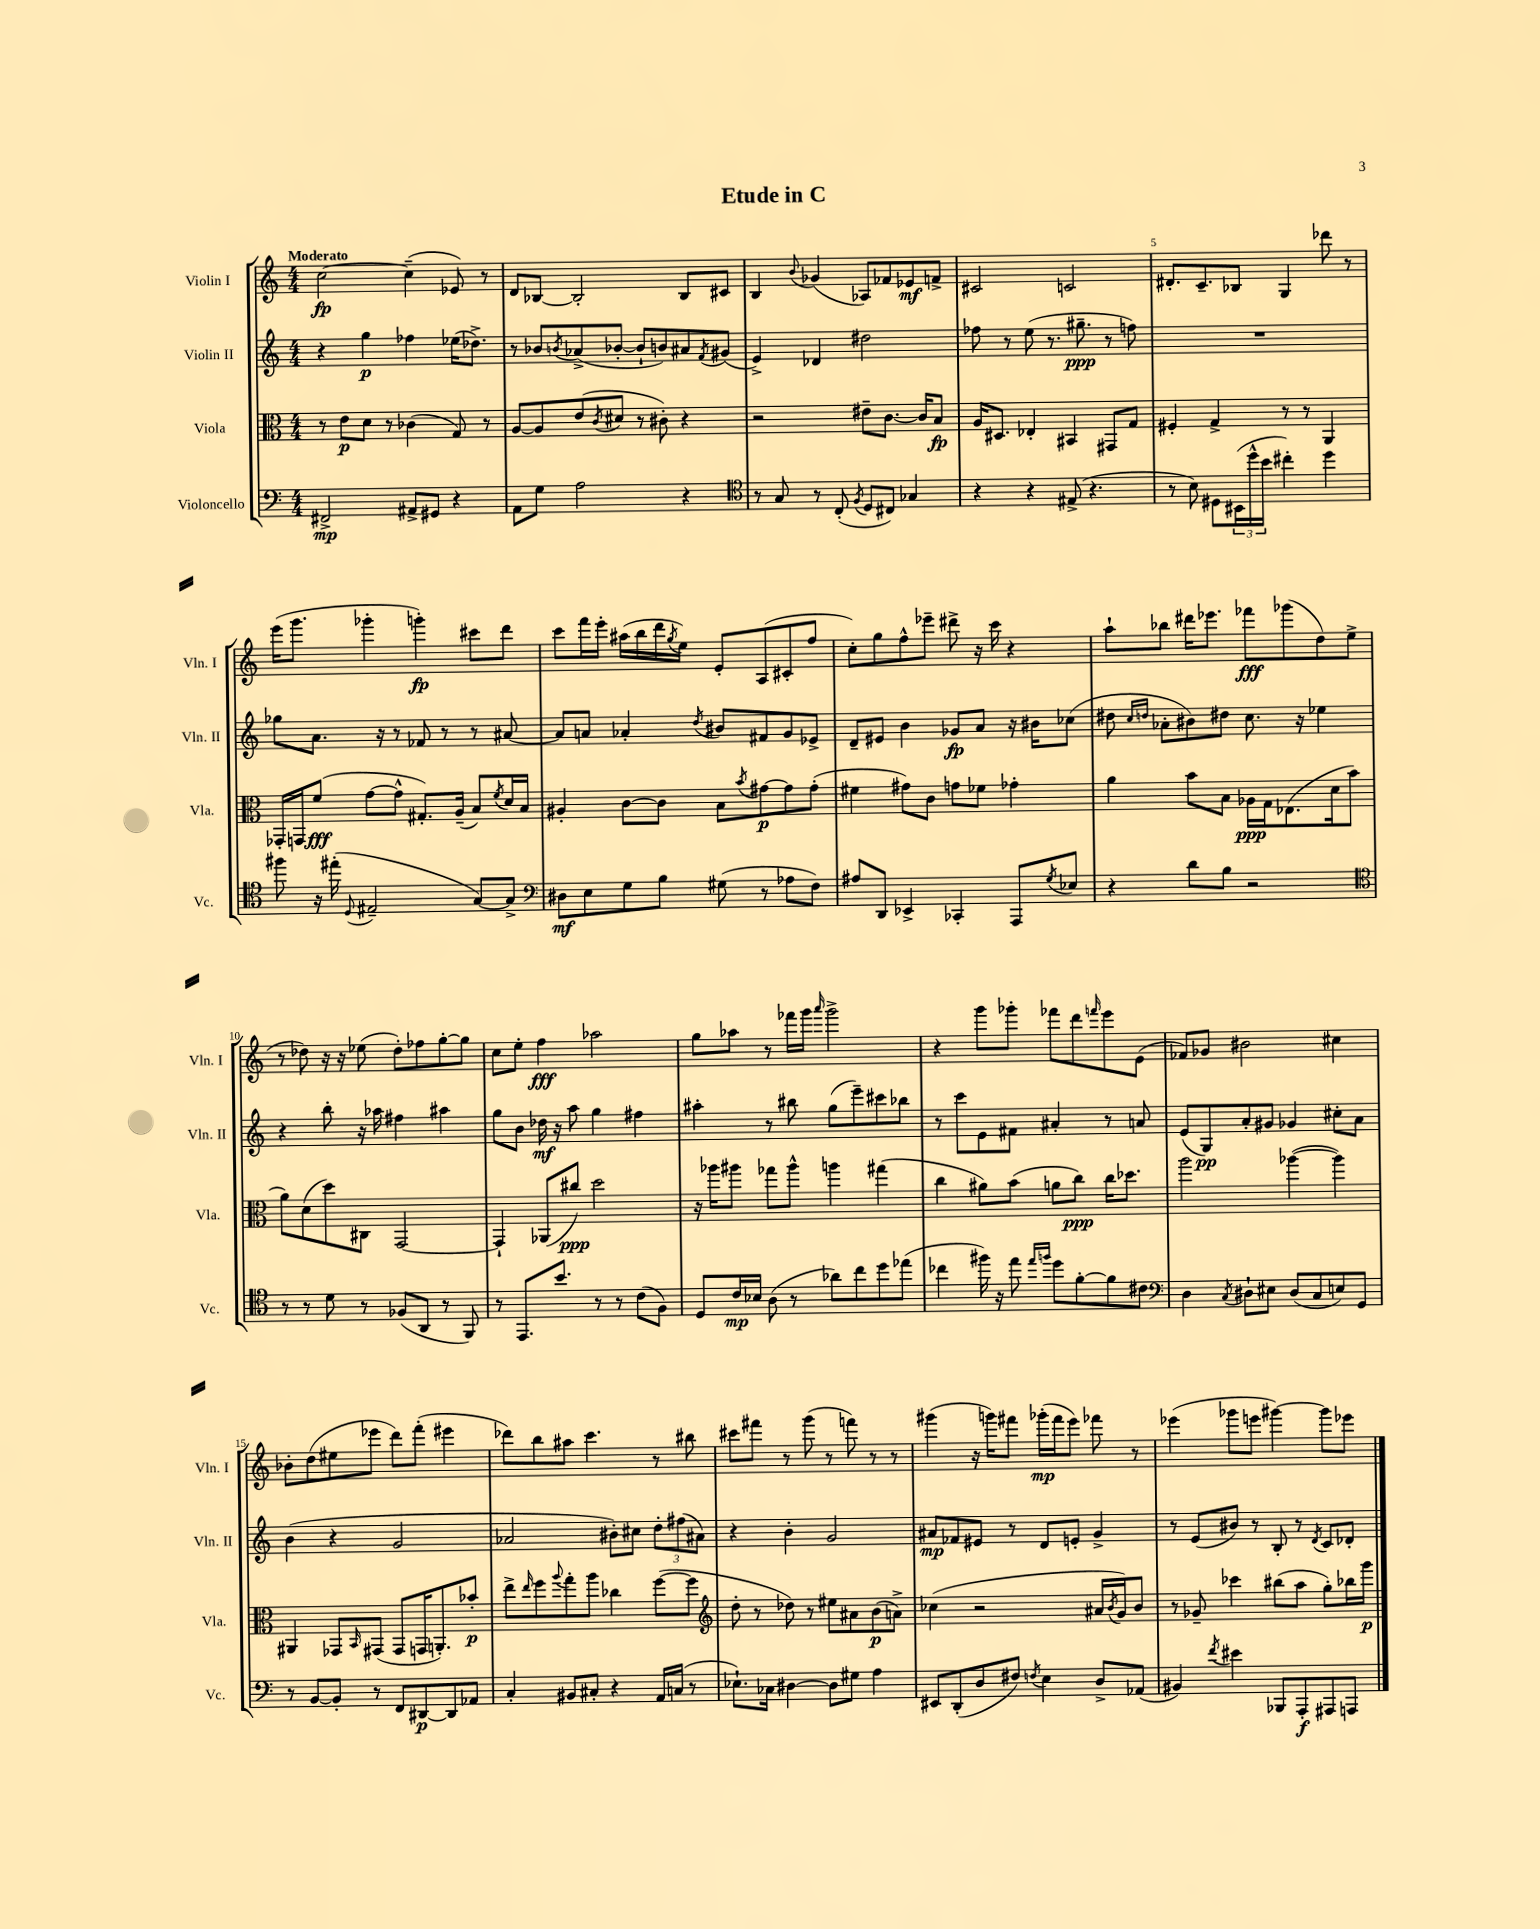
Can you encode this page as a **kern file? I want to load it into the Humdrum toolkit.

**kern	**kern	**kern	**kern
*staff4	*staff3	*staff2	*staff1
*clefF4	*clefC3	*clefG2	*clefG2
*k[]	*k[]	*k[]	*k[]
*M4/4	*M4/4	*M4/4	*M4/4
2FF#^	8r	4r	[2cc
.	8e	.	.
.	8d	4gg	.
.	8r	.	.
8AA#^	(4c-	4ff-	(4cc~]
8GG#	.	.	.
4r	8G)	(16ee-	8e-)
.	.	8.dd-^)	.
.	8r	.	8r
=	=	=	=
8AA	[8A	8r	8d
8G	8A]	8b-	[8B-
.	.	8qb	.
2A	(8e	(8a-^	2B-']
.	8qc	.	.
.	8d#	[8b-'	.
.	8r	8b-`]	.
.	8c#')	8b)	.
4r	4r	8a#	8B-
.	.	8qf	.
.	.	(8g#	8c#
=	=	=	=
*clefC4	*	*	*
8r	2r	4e^)	4B
8G	.	.	.
.	.	.	8qqb
8r	.	4d-	(4g-
(8C'	.	.	.
8qF	.	.	.
8D	8e#~	2dd#	8A-)
8C#)	[8.c	.	8f-
4G-	.	.	8e-
.	16c]	.	.
.	8B	.	8f^
=	=	=	=
4r	16A	8ff-	2c#
.	8.D#	.	.
.	.	8r	.
4r	4E-'	(8ee	.
.	.	8.r	.
(8E#^	4BB#	.	2c
.	.	8.gg#~	.
4.r	.	.	.
.	8GG#	8r	.
.	8G	8ff)	.
=	=	=	=
8r	4F#'	1r	8.d#'
8B)	.	.	.
.	.	.	8.c~
8D#	4G^	.	.
(24BB#	.	.	8B-
24dd^^	.	.	.
24b	.	.	.
4cc#')	8r	.	4G
.	8r	.	.
4dd	4AA	.	8ddd-
.	.	.	8r
=	=	=	=
8ff#	16GG-'	8gg-	(16eee
.	16GG	.	8.ggg
16r	(8f	8.a	.
(16ee#'	.	.	.
8qqD	.	.	.
2E#~	[8g	.	4ggg-'
.	.	16r	.
.	8g^^]	8r	.
.	8.G#')	8f-	4ggg')
.	.	8r	.
.	(16A~	.	.
[8G)	8B)	8r	8ccc#
.	8qf	.	.
8G^]	16d	[8a#	8ddd
.	16B	.	.
=	=	=	=
*clefF4	*	*	*
8D#	4A#'	8a#]	8ccc
8E	.	8a	16fff
.	.	.	16eee'
8G	[8c	4a-'	(16aa#
.	.	.	16bb
8B	8c]	.	16ddd
.	.	.	8qgg
.	.	.	16ee)
.	.	8qdd	.
(8G#	8B	8b#	8e'
.	8qb	.	.
8r	[8g#	8f#	(8A
8A-	8g#]	8g	8c#'
8F)	(8g#'	8e-^	8ff
=	=	=	=
8A#	4f#	8d~	8cc')
8DD	.	8e#	8gg
4EE-^	8g#)	4b	8ff^^
.	8c	.	8eee-~
4CC-'	8g	8g-	8ddd#^
.	8f-	8a	16r
.	.	.	16ccc
8AAA	4g-'	16r	4r
.	.	16b#	.
8qG	.	.	.
8E-	.	(8cc-	.
=	=	=	=
4r	4a	8dd#	8aa`
.	.	16qqcc	.
.	.	16qqdd	.
.	.	8a-'	8bb-
8d	8b	8b#)	16ddd#
.	.	.	8.eee-
8B	8B	8dd#	.
2r	16A-	8.cc	8fff-
.	16G	.	.
.	(8.E-	.	(8ggg-
.	.	16r	.
.	.	4ee-	8dd)
.	16d	.	.
.	8b	.	(8ee^
=	=	=	=
*clefC4	*	*	*
8r	8a)	4r	8r
8r	(8d	.	8dd-)
8d	8dd)	8bb'	16r
.	.	.	16r
8r	8C#	16r	(8ee-
.	.	16aa-	.
(8F-	[2GG	4ff#	8dd-')
8AA	.	.	8ff-
8r	.	4aa#	[8gg'
8FF)	.	.	8gg]
=	=	=	=
8r	4GG`]	8gg	8cc
8.EE	.	8b	8ee'
.	(8AA-	16dd-	4ff
8.b	.	16r	.
.	8cc#)	8aa	.
8r	2dd	4gg	2aa-
8r	.	.	.
(8c	.	4ff#	.
8F)	.	.	.
=	=	=	=
8D	16r	4aa#'	8gg
.	16aa-	.	.
16c	8aa#	.	8aa-
16B-	.	.	.
(8A	8gg-	8r	8r
8r	8aa#^^	8bb#	16fff-
.	.	.	16ggg
.	.	.	16qqaaa
8a-)	4aa	(8gg	2ggg^
8cc	.	8eee~)	.
8dd	(4gg#	8ccc#	.
(8ee-	.	8bb-	.
=	=	=	=
4cc-	4cc	8r	4r
.	.	8ccc	.
16ff#)	8a#)	8e	8ggg
16r	.	.	.
8ee	(8b	8f#	8ggg-'
16qqee	.	.	.
16qqff	.	.	.
8dd	8a	4a#'	8fff-
[8f'	8cc)	.	8ddd
.	.	.	16qqfff
8f]	16cc	8r	8eee
.	8.dd-	.	.
8c#	.	8a	(8e
=	=	=	=
*clefF4	*	*	*
4D	2aa	(8e	8f-)
.	.	8G)	8g-
8qC	.	.	.
8D#`	.	8a'	2b#
8E#	.	8g#	.
(8D#	([4aa-	4g-	.
8C	.	.	.
8E)	4aa-])	8cc#'	4cc#
8GG	.	8a	.
=	=	=	=
8r	4AA#	(4b	8b-'
[8BB	.	.	(8dd
8BB']	8GG-	4r	8ee#
.	16qqBB	.	.
8r	(8GG#	.	8eee-
8FF	8GG#	2g	8ddd)
[8DD#	16GG	.	(8fff'
.	8.AA')	.	.
8DD#]	.	.	4eee#
8AA-	8b-'	.	.
=	=	=	=
4C'	8ee^	2a-	8ddd-)
.	16qqee	.	.
.	8ff	.	8bb
.	8qqaa	.	.
8BB#	8gg'	.	8aa#
8C#'	8aa	.	4.ccc
4r	4cc-	8b#')	.
.	.	8cc#	.
16AA	([8ff	12dd'	8r
(16C	.	.	.
.	.	(12ff#	.
8r	8ff]	.	8bb#
.	.	12a#)	.
=	=	=	=
*	*clefG2	*	*
8.E-`)	8dd'	4r	8ccc#
.	8r	.	8fff#
16C-	.	.	.
[4D#	8dd-)	4b'	8r
.	8r	.	(8ggg
8D#]	8ee#	2g	8r
8G#	8a#	.	8fff)
4A	(8b	.	8r
.	8a^)	.	8r
=	=	=	=
8EE#	(4cc-	8a#	(4ggg#
(8DD'	.	8f-	.
8D	2r	8e#	16r
.	.	.	16ggg)
8F#)	.	8r	8fff#
8qF	.	.	.
4E	.	8d	(16ggg-'
.	.	.	16fff#
.	.	8e'	8eee)
8D^	16a#	4g^	8fff-
.	8qb	.	.
.	16g)	.	.
(8AA-	8b	.	8r
=	=	=	=
4BB#)	8r	8r	(4eee-
.	8g-~	(8e	.
8qf	.	.	.
4e#	4ccc-	8b#)	8ggg-
.	.	8r	8eee
8BBB-	(8bb#	8B'	[4ggg#)
8AAA'	8aa	8r	.
.	.	8qd	.
8AAA#	8gg')	8c	8ggg#]
8AAA	16bb-	8d-'	8eee-
.	16ggg	.	.
==	==	==	==
*-	*-	*-	*-
